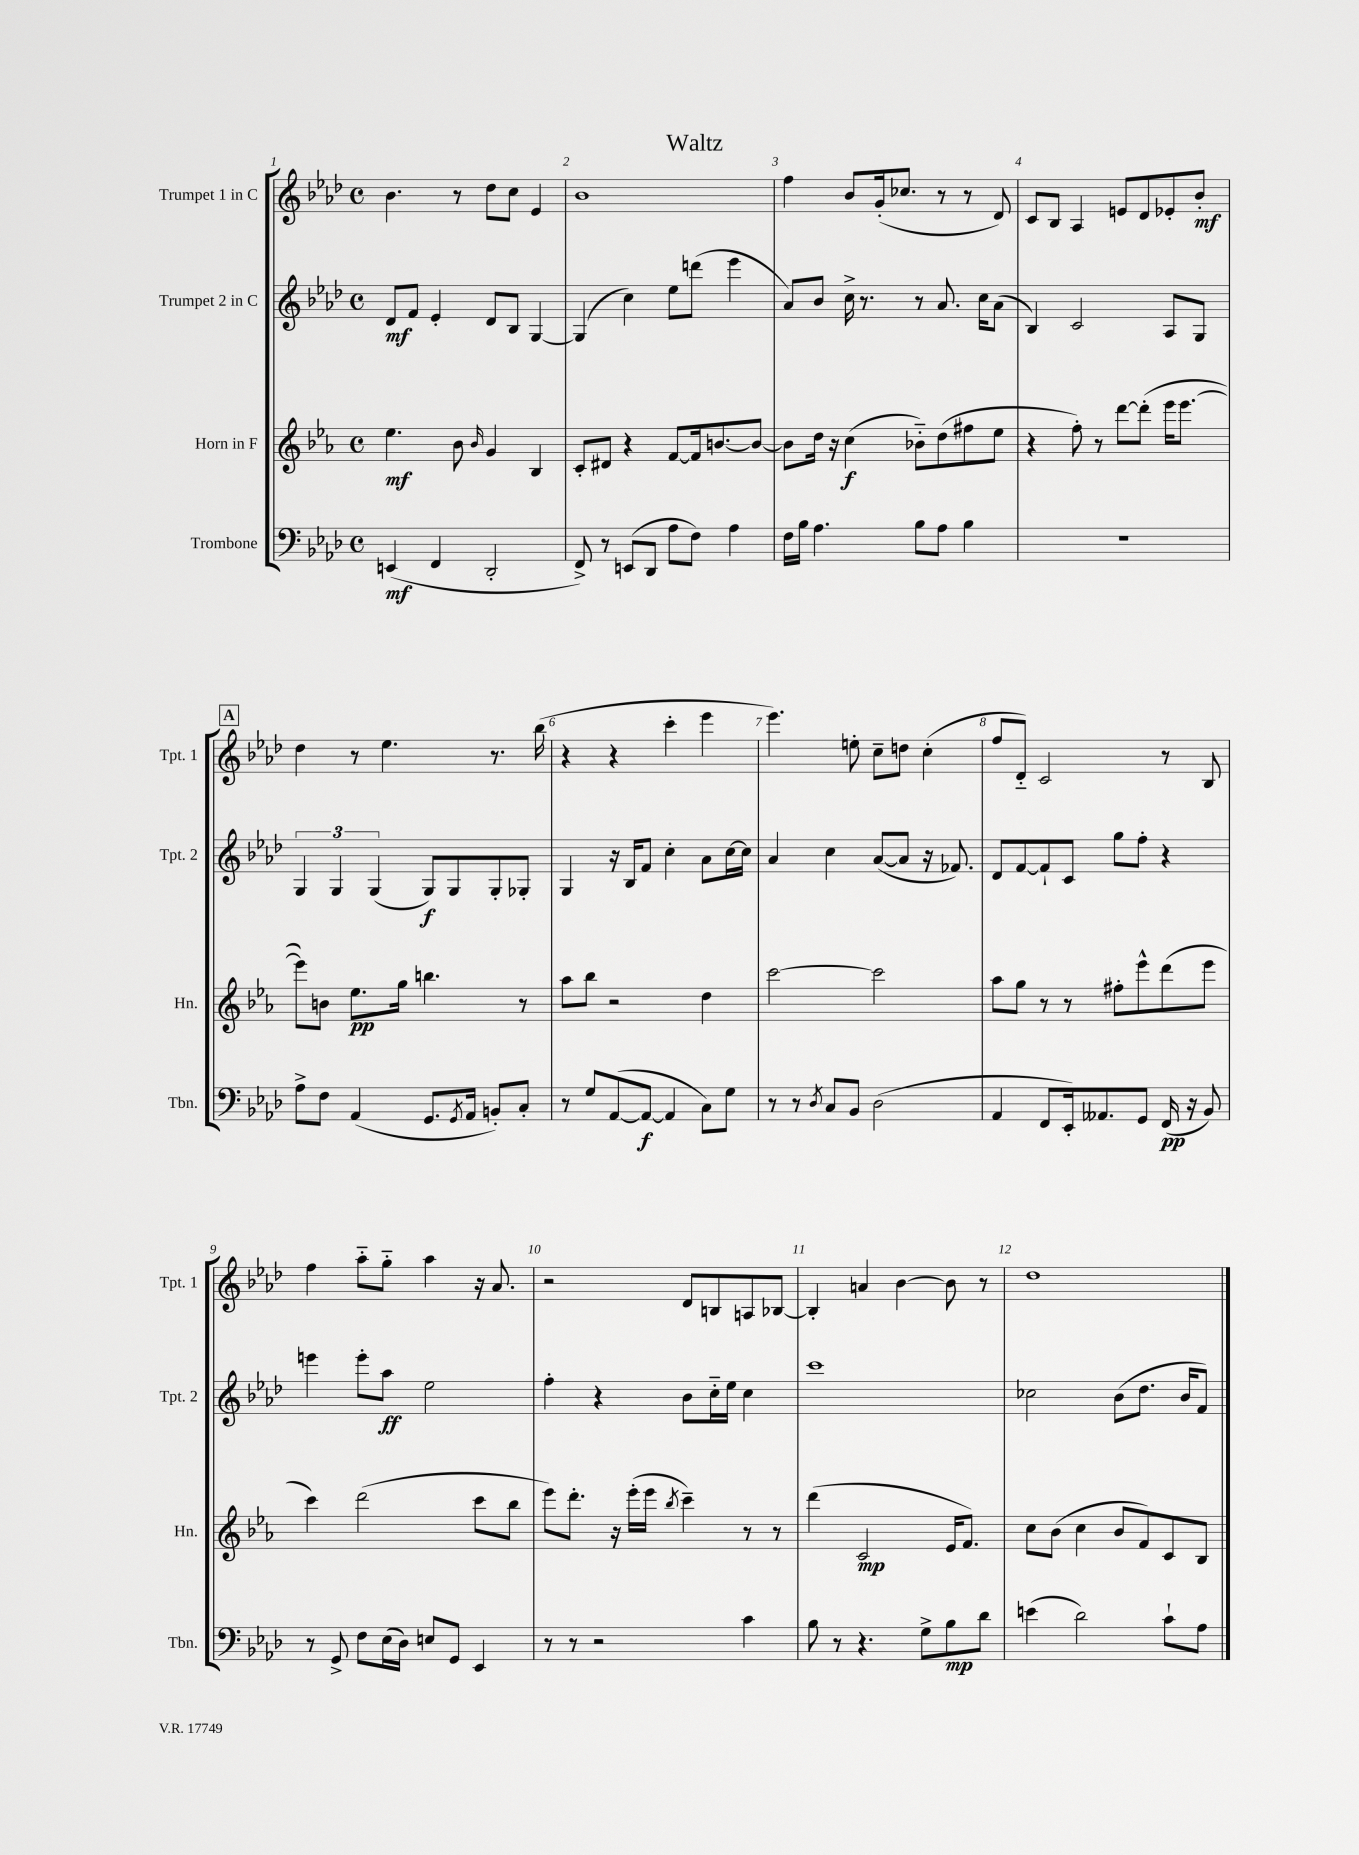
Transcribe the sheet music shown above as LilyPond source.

\header { title = "Waltz" }
<<
\new StaffGroup <<
\new Staff = "s0" \with { instrumentName = "Trumpet 1 in C" shortInstrumentName = "Tpt. 1" } {
    \clef treble \key aes \major \defaultTimeSignature \time 4/4
    bes'4. r8 des''8 c''8 ees'4 |
    bes'1 |
    f''4 bes'8 g'16-.( ces''8. r8 r8 des'8) |
    c'8 bes8 aes4 e'8 des'8 ees'8-. bes'8-.\mf |
    \mark \markup { \box "A" } des''4 r8 ees''4. r8. bes''16( |
    r4 r4 c'''4-. ees'''4 |
    ees'''4.) e''8-. c''8-- d''8 c''4-.( |
    f''8 des'8-_) c'2 r8 bes8 |
    f''4 aes''8-_ g''8-_ aes''4 r16 aes'8. |
    r2 des'8 b8 a8 bes8~ |
    bes4-. a'4 bes'4~ bes'8 r8 |
    des''1 \bar "|." |
}
\new Staff = "s1" \with { instrumentName = "Trumpet 2 in C" shortInstrumentName = "Tpt. 2" } {
    \clef treble \key aes \major \defaultTimeSignature \time 4/4
    des'8\mf f'8 ees'4-. des'8 bes8 g4~ |
    g4( c''4) ees''8 d'''8( ees'''4 |
    aes'8) bes'8 c''16-> r8. r8 aes'8. c''16 aes'8( |
    bes4) c'2 aes8 g8 |
    \mark \markup { \box "A" } \tuplet 3/2 { g4 g4 g4( } g8\f) g8 g8-. ges8-. |
    g4 r16 bes16 f'8 c''4-. aes'8 c''16~ c''16 |
    aes'4 c''4 aes'8~( aes'8 r16 fes'8.) |
    des'8 f'8~ f'8-! c'8 g''8 f''8-. r4 |
    e'''4 e'''8-. aes''8\ff ees''2 |
    f''4-. r4 bes'8 c''16-_ ees''16 c''4 |
    c'''1 |
    ces''2 bes'8( des''8. bes'16 f'8) \bar "|." |
}
\new Staff = "s2" \with { instrumentName = "Horn in F" shortInstrumentName = "Hn." } {
    \clef treble \key ees \major \defaultTimeSignature \time 4/4
    ees''4.\mf bes'8 \grace { bes'16 } g'4 bes4 |
    c'8-. dis'8 r4 f'8~ f'16 b'8.~ b'8~ |
    b'8 d''16 r16 c''4\f( bes'8-_) d''8( fis''8 ees''8 |
    r4 f''8-.) r8 d'''8~ d'''8-.( ees'''16 ees'''8.~ |
    \mark \markup { \box "A" } ees'''8) b'8 ees''8.\pp g''16 b''4. r8 |
    aes''8 bes''8 r2 d''4 |
    c'''2~ c'''2 |
    aes''8 g''8 r8 r8 fis''8-. ees'''8-^ d'''8( ees'''8 |
    c'''4) d'''2( c'''8 bes''8 |
    ees'''8) d'''8.-. r16 ees'''16-.( ees'''16 \acciaccatura { bes''8 } c'''4--) r8 r8 |
    d'''4( c'2\mp ees'16 f'8.) |
    c''8 bes'8( c''4 bes'8 f'8) c'8 bes8 \bar "|." |
}
\new Staff = "s3" \with { instrumentName = "Trombone" shortInstrumentName = "Tbn." } {
    \clef bass \key aes \major \defaultTimeSignature \time 4/4
    e,4\mf( f,4 des,2-. |
    f,8->) r8 e,8( des,8 aes8 f8) aes4 |
    f16 bes16 aes4. bes8 aes8 bes4 |
    R1 |
    \mark \markup { \box "A" } aes8-> f8 aes,4( g,8. \acciaccatura { g,8 } aes,16 b,8-.) c8-. |
    r8 g8 aes,8~( aes,8~\f aes,4 c8) g8 |
    r8 r8 \acciaccatura { des8 } c8 bes,8 des2( |
    aes,4 f,8 ees,16-.) aeses,8. g,8 f,16\pp( r16 bes,8) |
    r8 g,8-> f8 ees16( des16) e8 g,8 ees,4 |
    r8 r8 r2 c'4 |
    bes8 r8 r4. g8-> bes8\mp des'8 |
    e'4( des'2) c'8-! aes8 \bar "|." |
}
>>
>>
\layout { \context { \Score \override BarNumber.break-visibility = ##(#f #t #t) barNumberVisibility = #all-bar-numbers-visible } }
